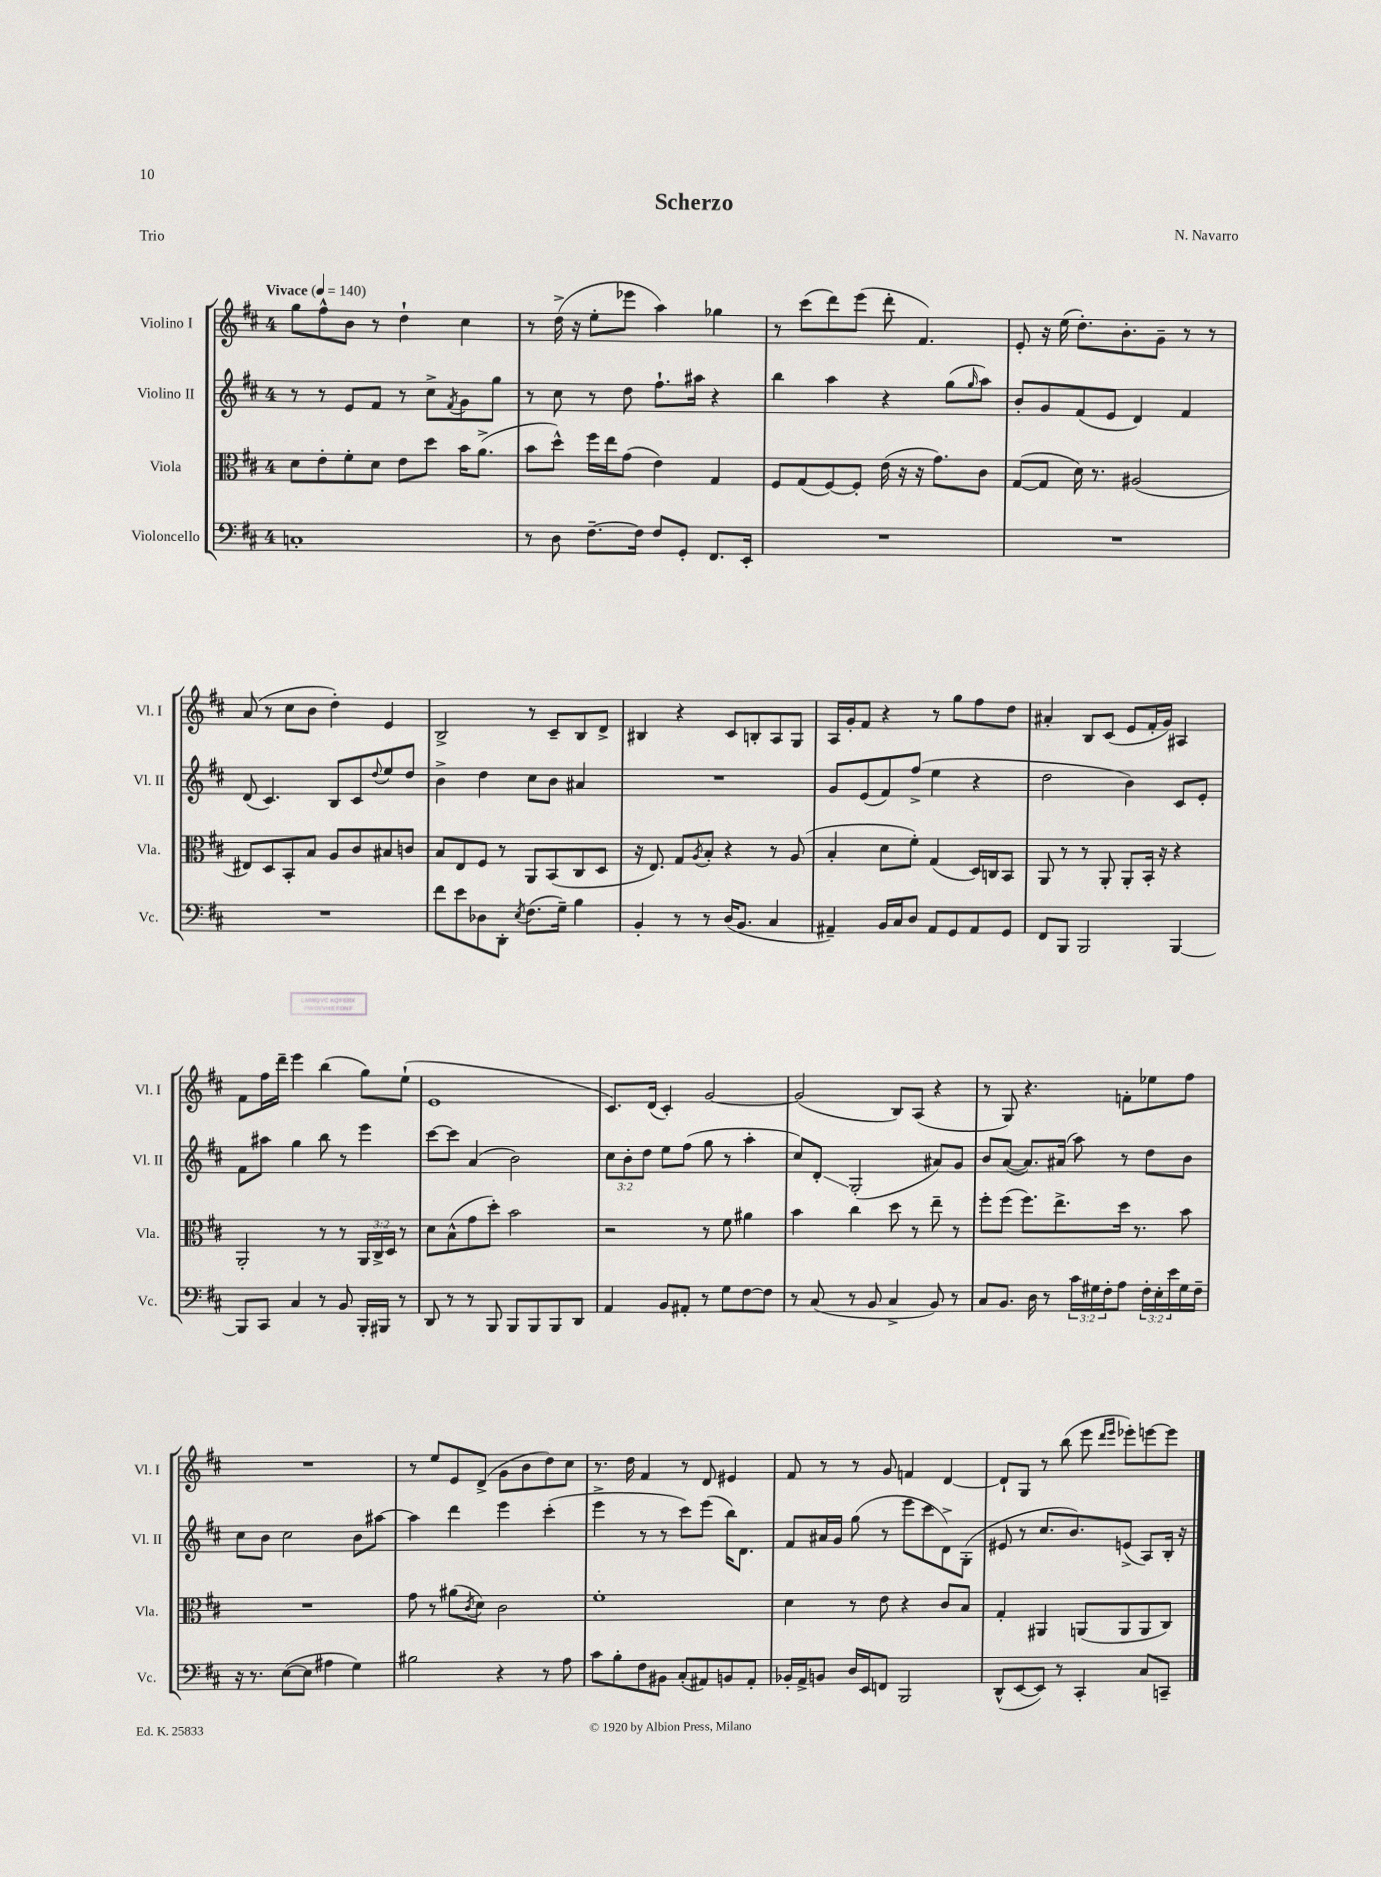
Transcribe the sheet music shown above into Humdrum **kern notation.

**kern	**kern	**kern	**kern
*staff4	*staff3	*staff2	*staff1
*clefF4	*clefC3	*clefG2	*clefG2
*k[f#c#]	*k[f#c#]	*k[f#c#]	*k[f#c#]
*M4/4	*M4/4	*M4/4	*M4/4
*MM140	*MM140	*MM140	*MM140
1C'	8d\L	8r	8gg\L
.	8e'\	8r	8ff#^^\
.	8f#'\	8e/L	8b\J
.	8d\J	8f#/J	8r
.	8e\L	8r	4dd`\
.	8dd\J	8cc#^\L	.
.	.	8qf#/	.
.	16b\LK	8g\	4cc#\
.	(8.a^\J	.	.
.	.	8gg\J	.
=	=	=	=
8r	8b\L	8r	8r
8D\	8dd^^\J)	8cc#\	(16dd^\
.	.	.	16r
[8.F#~\L	16ff#\LL	8r	8ee'\L
.	16ee\J	.	.
.	(8g\J	8dd\	8eee-\J
16F#\]Jk	.	.	.
8F#/L	4e\)	8.ff#`\L	4aa\)
8GG'/J	.	.	.
.	.	16aa#\Jk	.
8.FF#/L	4G/	4r	4gg-\
16EE'/Jk	.	.	.
=	=	=	=
1r	8F#/L	4bb\	8r
.	(8G/	.	(8ccc#\L
.	[8F#/)	4aa\	8ddd\)
.	8F#'/]J	.	(8eee\J
.	(16e\	4r	8ddd'\
.	16r	.	.
.	16r	.	4.f#/)
.	8.g\L)	.	.
.	.	(8gg\L	.
.	.	16qqgg/	.
.	8c#\J	8aa\J)	.
=	=	=	=
1r	([8G/L	8b'/L	8e'/
.	8G/]J	8g/	16r
.	.	.	(16ee\
.	16d\)	(8f#/	8.dd'\L)
.	8.r	.	.
.	.	8e/J	.
.	.	.	8.b'\
.	(2A#/	4d/)	.
.	.	.	8g~\J
.	.	4f#/	8r
.	.	.	8r
=	=	=	=
1r	8E#/L)	(8d/	(8a/
.	8D/	4.c#/)	8r
.	8BB'/	.	8cc#\L
.	8B/J	.	8b\J
.	8A/L	8B/L	4dd'\)
.	8c#/	8c#/	.
.	.	8qqdd/	.
.	8B#/	8ee/	4e/
.	8c/J	8dd/J	.
=	=	=	=
8f#\L	8B/L	4b^\	2B^/
8e\	8E/	.	.
8D-\	8F#/J	4dd\	.
8DD'\J	8r	.	.
8qE/	.	.	.
(8.F#\L	8AA/L	8cc#\L	8r
.	(8BB/	8b\J	8c#~/L
16G~\Jk)	.	.	.
4B\	8C#/	4a#/	8B/
.	8D/J	.	8d^/J
=	=	=	=
4BB'/	16r	1r	4B#/
.	8.E/)	.	.
8r	8G/L	.	4r
.	8qA/	.	.
8r	8B'/J	.	.
(16D/LK	4r	.	8c#/L
8.BB/J	.	.	.
.	.	.	8B'/
4C#/	8r	.	8A/
.	(8A/	.	8G/J
=	=	=	=
4AA#~/)	4B'/	8g/L	16A/LL
.	.	.	16g'/J
.	.	(8e/	8f#/J
16BB/LL	8d\L	8f#/)	4r
16C#/J	.	.	.
8D/J	8f#'\J)	(8ff#^/J	.
8AA#/L	(4G/	4ee\	8r
8GG/	.	.	8gg\L
8AA#/	16D/LL)	4r	8ff#\
.	16C/J	.	.
8GG/J	8BB/J	.	8dd\J
=	=	=	=
8FF#/L	8AA/	2dd\	4a#'/
8BBB/J	8r	.	.
2BBB/	8r	.	8B/L
.	8AA'/	.	(8c#/J
.	8AA'/L	4b\)	8e/L
.	16BB'/Jk	.	16f#'/L
.	16r	.	16g/JJ)
[4BBB/	4r	8c#/L	4A#/
.	.	8e'/J	.
=	=	=	=
8BBB/]L	2AA'/	8f#\L	8f#\L
8CC#/J	.	8aa#\J	16ff#\L
.	.	.	16ddd~\JJ
4C#/	.	4gg\	4eee\
8r	8r	8bb\	(4bb\
8BB/	8r	8r	.
16BBB'/LL	24AA/LL	4eee\	8gg\L)
.	24C#^/	.	.
16BBB#/JJ	.	.	.
.	24D/JJ	.	.
8r	8r	.	(8ee`\J
=	=	=	=
8DD/	8d\L	[8ccc#\L	1e
8r	(8B^^\	8ccc#\]J	.
8r	8g\	(4a/	.
8BBB/	8dd'\J)	.	.
8BBB/L	2b\	2b\)	.
8BBB/	.	.	.
8BBB/	.	.	.
8DD/J	.	.	.
=	=	=	=
4AA/	2r	12cc#\L	8.c#/L)
.	.	12b'\	.
.	.	12dd\J	.
.	.	.	(16d/Jk
8BB/L	.	8ee\L	4c#'/)
8AA#'/J	.	(8ff#\J	.
8r	8r	8gg\	[2g/
8G\L	8f#\	8r	.
[8F#\	4a#\	4aa'\	.
8F#\]J	.	.	.
=	=	=	=
8r	4b\	8cc#/L)	(2g/]
(8C#/	.	8d'/J	.
8r	4cc#\	(2G'/	.
8BB/	.	.	.
4C#^/	8dd\	.	8B/L)
.	8r	.	(8A/J
8BB/)	8ee~\	8a#/L)	4r
8r	8r	8g/J	.
=	=	=	=
8C#/L	8ff#'\L	8b/L	8r
8.BB/J	(8ff#\J	([8a/J	8G/)
.	8.ff#\L)	8.a/]L)	4.r
16D\	.	.	.
8r	.	.	.
.	8.ee^\	(16a#/Jk	.
24c#\LL	.	8aa\)	.
24G#\	.	.	.
24F#'\J	.	.	.
8A\J	16dd\Jk	8r	8f'\L
.	8.r	.	.
24F#'\LL	.	8dd\L	8ee-\
24E'\	.	.	.
24e\	.	.	.
16G#\	8b\	8b\J	8ff#\J
16F#~\JJ	.	.	.
=	=	=	=
16r	1r	8cc#\L	1r
8.r	.	.	.
.	.	8b\J	.
([8E\L	.	2cc#\	.
8E\]J	.	.	.
4A#\	.	.	.
4G\)	.	8b\L	.
.	.	[8aa#\J	.
=	=	=	=
2B#\	8g\	4aa#\]	8r
.	8r	.	8ee/L
.	(8a#\L	4ddd\	8e/
.	8qc#/	.	.
.	8d\J)	.	(8d^/J
4r	2c#\	4eee\	8g\L
.	.	.	8b\
8r	.	(4ccc#'\	8dd\)
8A\	.	.	8cc#\J
=	=	=	=
8c#\L	1f#'	4eee^\	8.r
8B'\	.	.	.
.	.	.	16dd\
8F#\	.	8r	4f#/
8BB#\J	.	8r	.
(8C#'/L	.	8ccc#\L)	8r
8AA#/)	.	(8eee\J	8d/
8BB/	.	16bb\LK)	4e#/
.	.	8.d\J	.
8AA#'/J	.	.	.
=	=	=	=
16BB-'/LL	4d\	8f#/L	8f#/
16AA^/J	.	.	.
8BB/J	.	16a#/L	8r
.	.	16g/JJ	.
16D/LL	8r	(8gg\	8r
16EE/J	.	.	.
8FF/J	8e\	8r	8g/
2BBB/	4r	8eee\L	4f/
.	.	8ccc#\	.
.	8c#/L	8d^\)	[4d/
.	8B/J	(8G'\J	.
=	=	=	=
(8DD^^/L	4G'/	8e#/	8d`/]L
[8EE/	.	8r	8G/J
8EE/]J)	4AA#/	8.cc#/L	8r
8r	.	.	(8bb\
.	.	8.b/)	.
4CC#'/	(8AA/L	.	8eee\
.	.	.	16qqddd/LL
.	.	.	16qqeee/JJ
.	8AA/	(8e^/J	8eee-'\L)
8C#/L	8AA/	8A/L)	[8eee\
8CC~/J	8C#/J)	16B'/Jk	8eee\]J
.	.	16r	.
==	==	==	==
*-	*-	*-	*-
